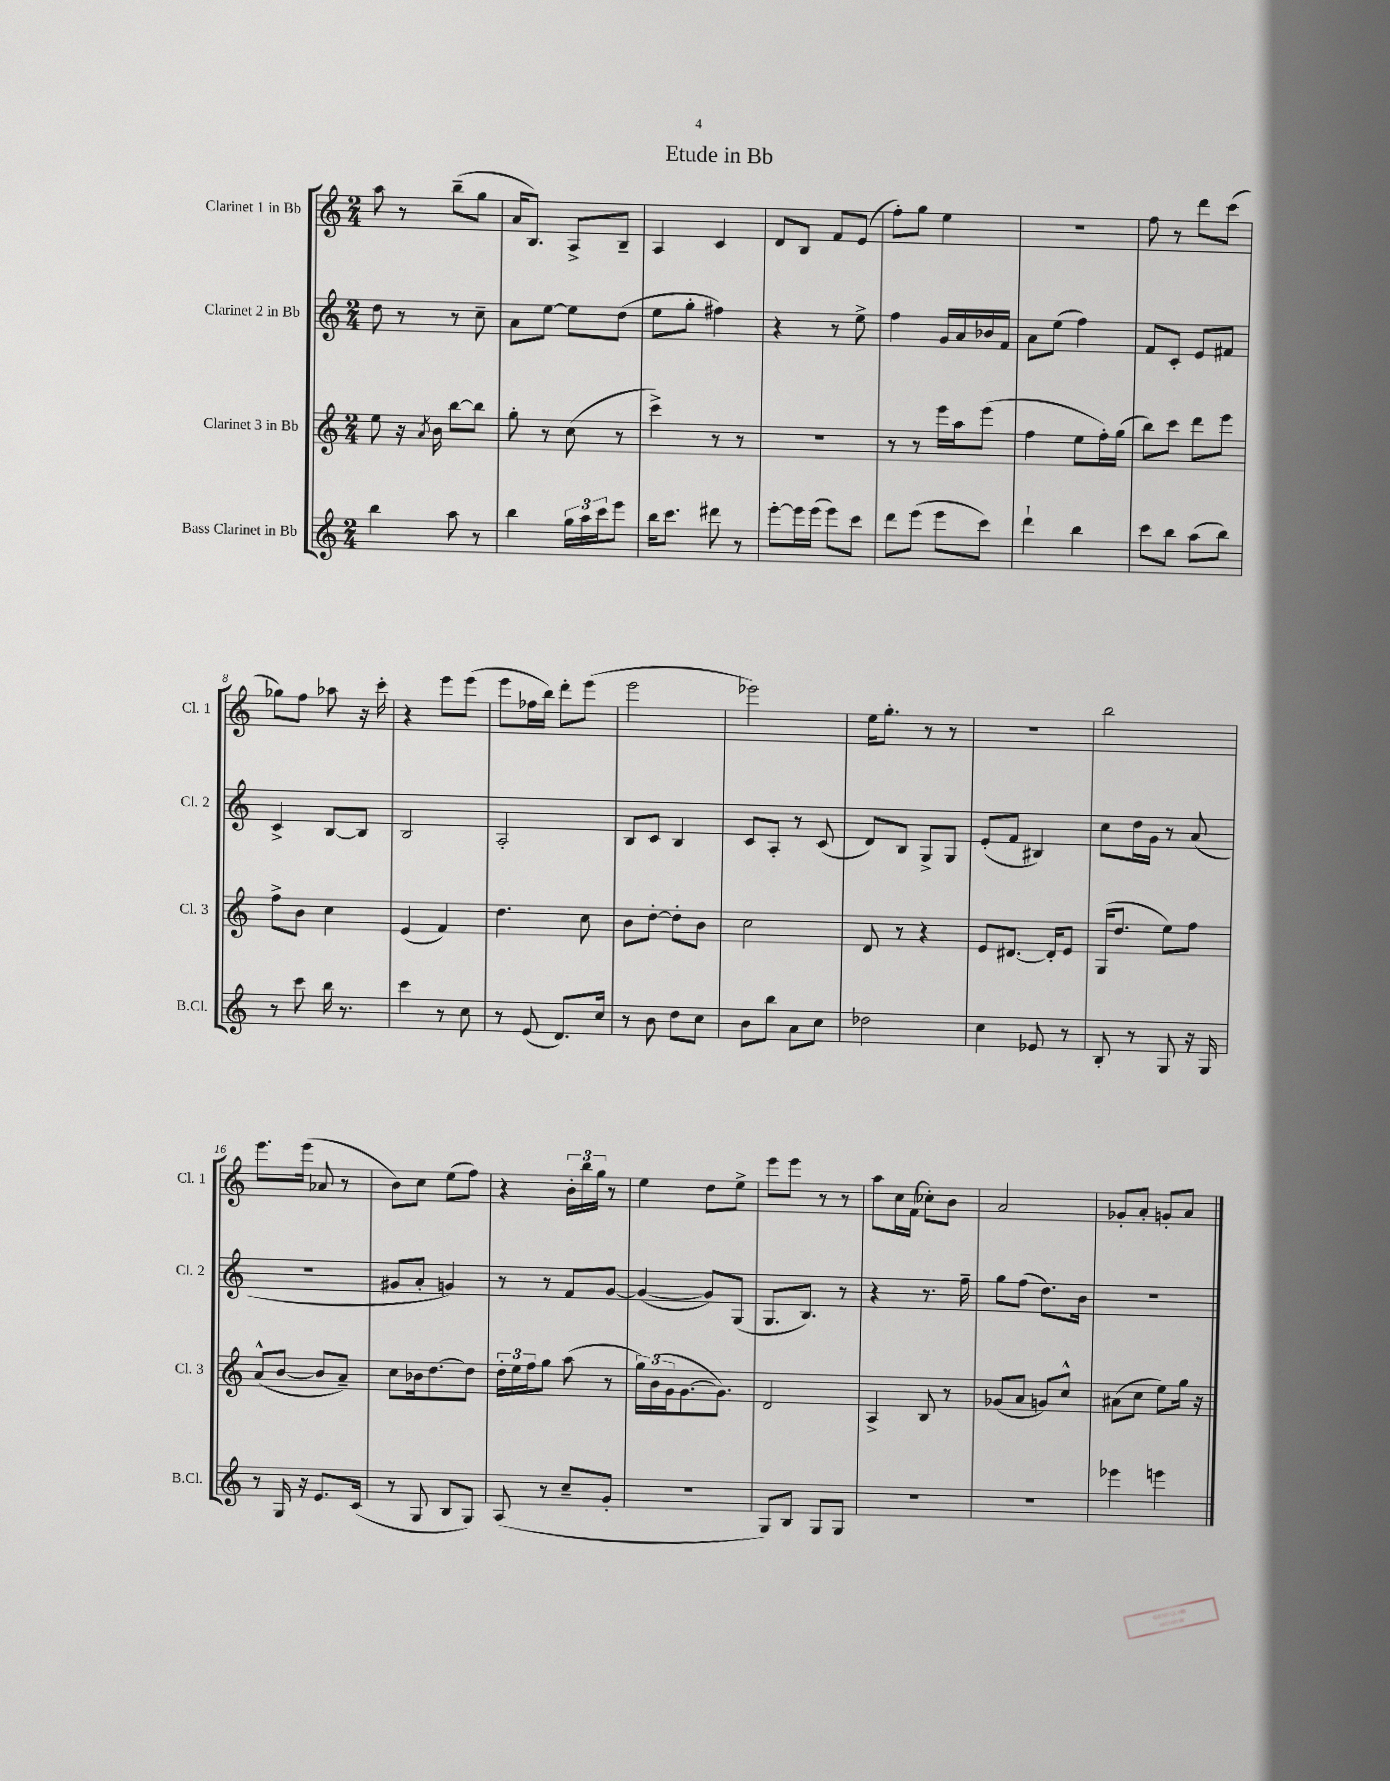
\header { title = "Etude in Bb" }
<<
\new StaffGroup <<
\new Staff = "s0" \with { instrumentName = "Clarinet 1 in Bb" shortInstrumentName = "Cl. 1" } {
    \clef treble \key c \major \numericTimeSignature \time 2/4
    a''8 r8 b''8--( g''8 |
    a'16 b8.) a8-> b8-- |
    a4 c'4 |
    d'8 b8 f'8 e'8( |
    f''8-.) g''8 e''4 |
    r2 |
    f''8 r8 d'''8 c'''8( |
    ges''8) f''8 aes''8 r16 c'''16-. |
    r4 e'''8 e'''8( |
    e'''8 fes''16 b''16) d'''8-. e'''8( |
    e'''2 |
    ees'''2) |
    e''16 g''8.-. r8 r8 |
    R2 |
    b''2 |
    e'''8. e'''16( aes'8 r8 |
    b'8) c''8 e''8( f''8) |
    r4 \tuplet 3/2 { b'16-. b''16 g''16 } r8 |
    e''4 d''8 e''8-> |
    e'''8 e'''8 r8 r8 |
    a''8 c''16 f'16( ces''8-.) b'8 |
    a'2 |
    ges'8-. a'8-. g'8-. a'8 \bar "|." |
}
\new Staff = "s1" \with { instrumentName = "Clarinet 2 in Bb" shortInstrumentName = "Cl. 2" } {
    \clef treble \key c \major \numericTimeSignature \time 2/4
    d''8 r8 r8 c''8-- |
    a'8 e''8~ e''8 d''8( |
    e''8 g''8-. fis''4) |
    r4 r8 e''8-> |
    f''4 g'16 a'16 bes'16 f'16 |
    a'8 e''8( f''4) |
    f'8 c'8-. e'8 fis'8 |
    c'4-> b8~ b8 |
    b2 |
    a2-. |
    b8 c'8 b4 |
    c'8 a8-. r8 c'8( |
    d'8) b8 g8-> g8 |
    e'8-.( f'8 bis4) |
    c''8 d''16 g'16 r8 a'8( |
    R2 |
    gis'8 a'8-. g'4) |
    r8 r8 f'8 g'8~ |
    g'4~( g'8) g8( |
    g8. b8.) r8 |
    r4 r8. f''16-- |
    g''8 f''8( d''8.) b'16 |
    r2 \bar "|." |
}
\new Staff = "s2" \with { instrumentName = "Clarinet 3 in Bb" shortInstrumentName = "Cl. 3" } {
    \clef treble \key c \major \numericTimeSignature \time 2/4
    e''8 r16 \acciaccatura { a'8 } b'16 b''8~ b''8 |
    g''8-. r8 c''8( r8 |
    c'''4->) r8 r8 |
    R2 |
    r8 r8 e'''16 a''16 e'''8( |
    f''4 e''8 f''16-.) g''16( |
    b''8) c'''8 d'''8 e'''8 |
    f''8-> b'8 c''4 |
    e'4( f'4) |
    d''4. c''8 |
    b'8 d''8~-. d''8-. b'8 |
    c''2 |
    d'8 r8 r4 |
    e'8 dis'8.~ dis'16-. e'8 |
    g16( d''8. e''8) f''8 |
    a'8-^( b'8~ b'8 a'8--) |
    c''8 bes'16 d''8.~ d''8 |
    \tuplet 3/2 { d''16-. e''16 f''16 } g''8 a''8( r8 |
    \tuplet 3/2 { g''16) b'16( g'16 } g'8.~ g'8.) |
    d'2 |
    a4-> b8 r8 |
    ges'8( a'8 g'8) c''8-^ |
    ais'8( c''8 e''8) g''16 r16 \bar "|." |
}
\new Staff = "s3" \with { instrumentName = "Bass Clarinet in Bb" shortInstrumentName = "B.Cl." } {
    \clef treble \key c \major \numericTimeSignature \time 2/4
    b''4 a''8 r8 |
    b''4 \tuplet 3/2 { g''16 a''16 c'''16 } e'''8 |
    b''16 c'''8. dis'''8 r8 |
    e'''8~-. e'''16 e'''16( e'''8) c'''8 |
    d'''8 e'''8( e'''8 c'''8) |
    d'''4-! b''4 |
    c'''8 b''8 a''8( b''8) |
    r8 c'''8 b''16 r8. |
    c'''4 r8 c''8 |
    r8 e'8( d'8.) c''16 |
    r8 b'8 d''8 c''8 |
    b'8 b''8 a'8 c''8 |
    des''2 |
    c''4 ees'8 r8 |
    b8-. r8 g8 r16 g16 |
    r8 g16 r16 e'8. c'16( |
    r8 g8 b8 g8) |
    a8( r8 c''8-- g'8-. |
    R2 |
    g8) b8 g8 g8 |
    R2 |
    R2 |
    ees'''4 e'''4 \bar "|." |
}
>>
>>
